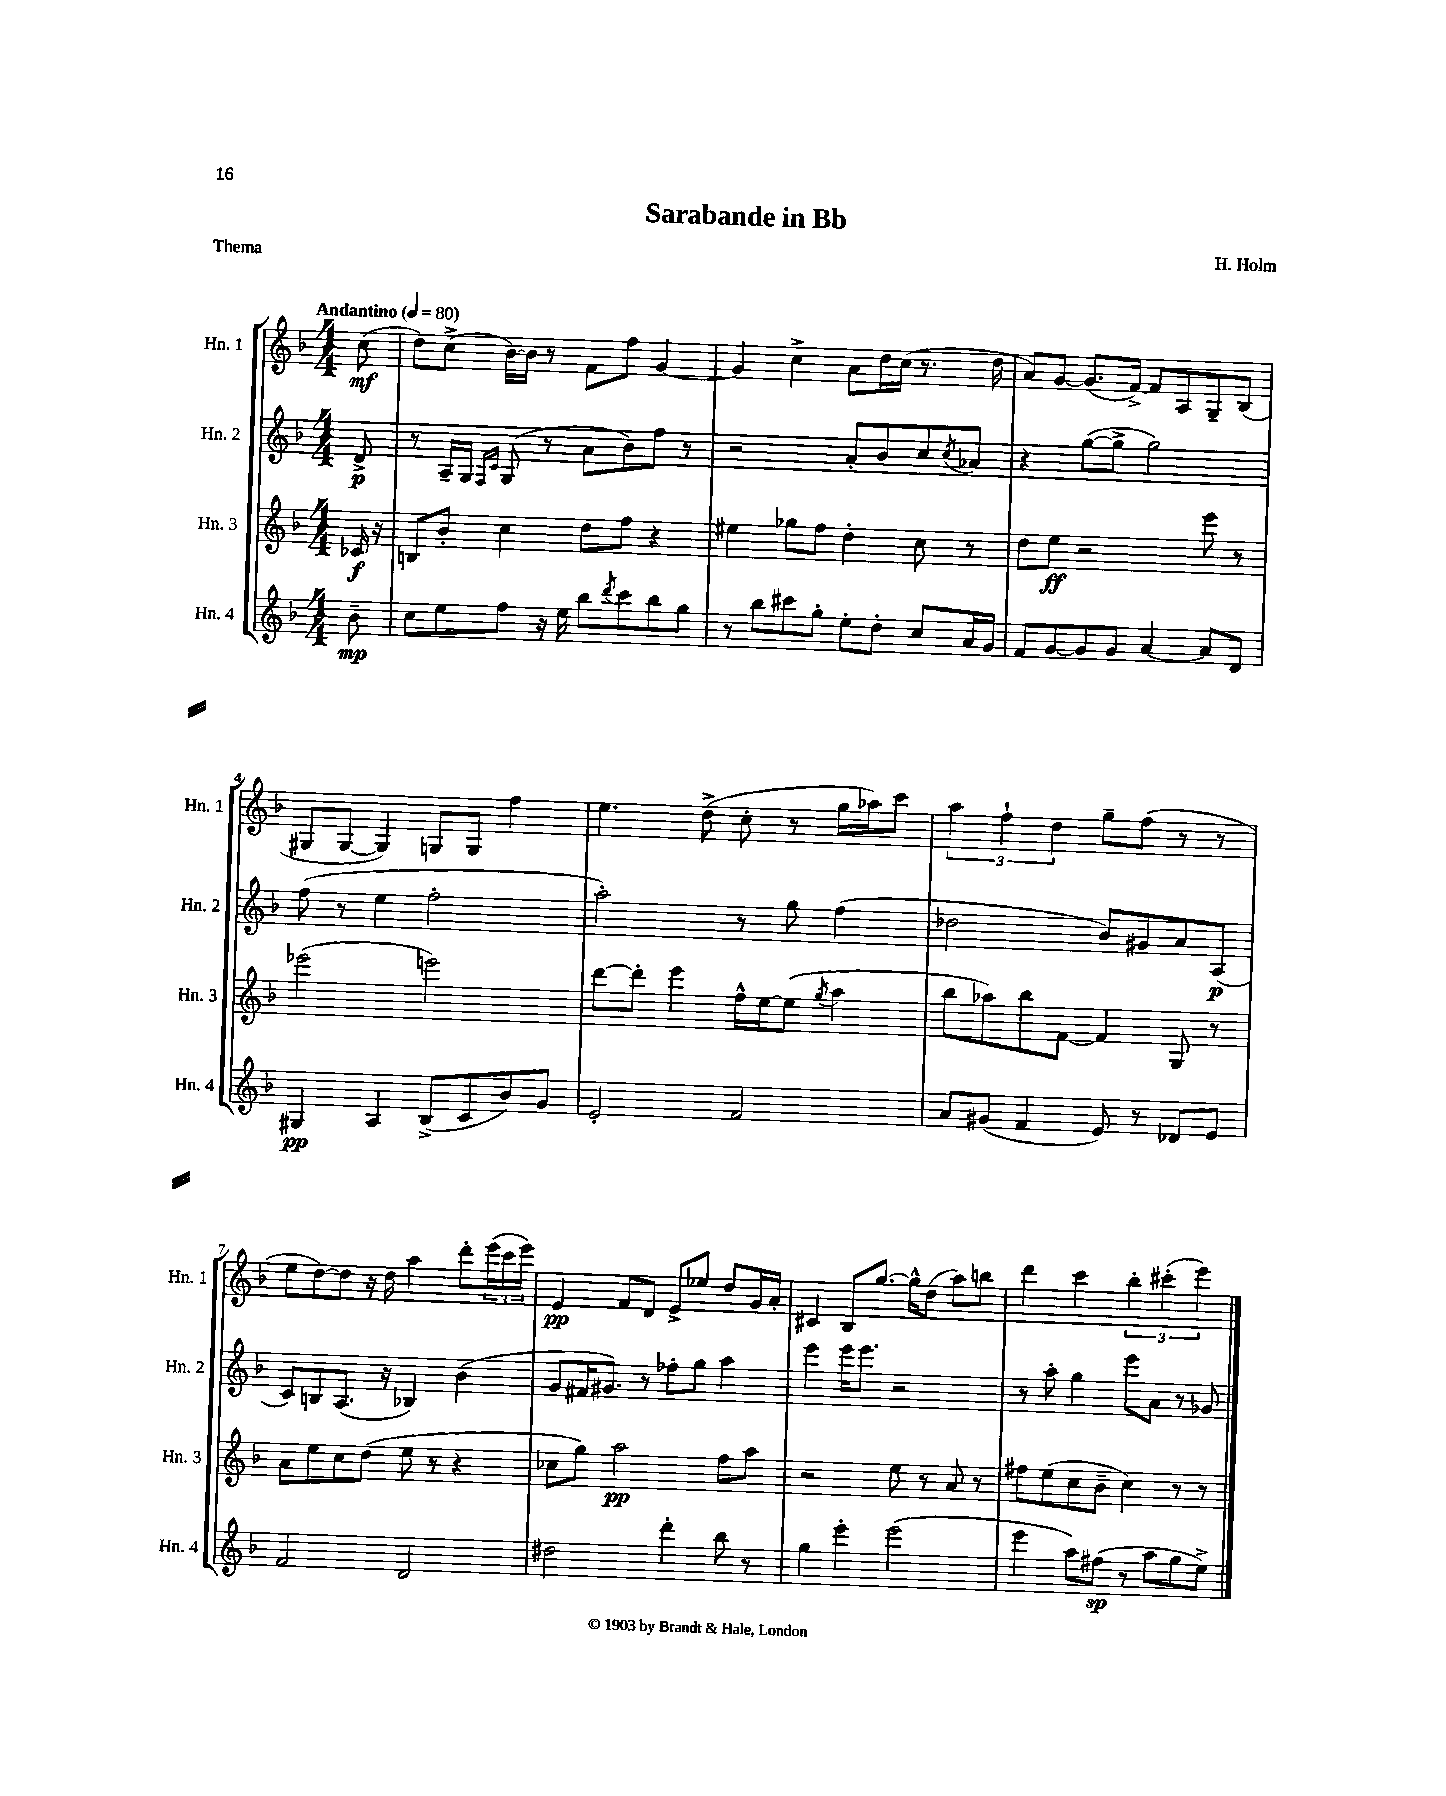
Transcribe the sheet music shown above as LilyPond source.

\header { title = "Sarabande in Bb" composer = "H. Holm" piece = "Thema" }
<<
\new StaffGroup <<
\new Staff = "s0" \with { instrumentName = "Hn. 1" shortInstrumentName = "Hn. 1" } {
    \clef treble \key f \major \numericTimeSignature \time 4/4 \partial 8 \tempo "Andantino" 4 = 80
    c''8\mf( |
    d''8) c''8->( bes'16~) bes'16 r8 f'8 f''8 g'4~ |
    g'4 c''4-> a'8 d''16 c''16( r8. d''16 |
    a'8) g'8~ g'8.( f'16~->) f'8 a8 g8-- bes8( |
    gis8 gis8~ gis4) g8 g8 f''4 |
    e''4. d''8->( c''8-. r8 g''16 aes''16) c'''8 |
    \tuplet 3/2 { a''4 f''4-! d''4 } g''8-- f''8( r8 r8 |
    e''8 d''8~) d''8 r16 d''16 a''4 d'''8-. \tuplet 3/2 { e'''16( c'''16 e'''16) } |
    e'4\pp f'8 d'8 e'8-> ees''8 d''8 g'16 a'16-. |
    cis'4 bes8 g''8.~ g''16-^ d''8( a''8) b''8 |
    d'''4 c'''4 \tuplet 3/2 { bes''4-. cis'''4-.( e'''4) } \bar "|." |
}
\new Staff = "s1" \with { instrumentName = "Hn. 2" shortInstrumentName = "Hn. 2" } {
    \clef treble \key f \major \numericTimeSignature \time 4/4 \partial 8
    d'8->\p |
    r8 a16-- g16 \grace { f16 c'16 } g8( r8 a'8 bes'8) f''8 r8 |
    r2 a'8-. bes'8 c''8 \acciaccatura { c''8 } aes'8 |
    r4 g''8~( g''8-> g''2) |
    f''8( r8 e''4 f''2-. |
    a''2-.) r8 g''8 f''4( |
    des''2 bes'8) gis'8 a'8 a8\p( |
    c'8) b8 a8.( r16 bes4) bes'4( |
    g'8 fis'16 gis'8.) r8 fes''8-. g''8 a''4 |
    e'''4 e'''16 e'''8. r2 |
    r8 a''8-. g''4 e'''8 a'8 r8 ges'8 \bar "|." |
}
\new Staff = "s2" \with { instrumentName = "Hn. 3" shortInstrumentName = "Hn. 3" } {
    \clef treble \key f \major \numericTimeSignature \time 4/4 \partial 8
    ces'16\f r16 |
    b8 bes'8-. c''4 d''8 f''8 r4 |
    eis''4 ges''8 f''8 d''4-. c''8 r8 |
    d''8 e''8\ff r2 e'''8 r8 |
    ees'''2( e'''2) |
    d'''8~ d'''8-. e'''4 f''16-^ e''16~ e''8( \acciaccatura { g''8 } a''4 |
    bes''8 aes''8) bes''8 f'8~ f'4 g8 r8 |
    a'8 e''8 c''8 d''8( e''8 r8 r4 |
    ces''8 g''8) a''2\pp f''8 a''8 |
    r2 e''8 r8 a'8 r8 |
    fis''8 e''8( c''8 bes'8-- c''4) r8 r8 \bar "|." |
}
\new Staff = "s3" \with { instrumentName = "Hn. 4" shortInstrumentName = "Hn. 4" } {
    \clef treble \key f \major \numericTimeSignature \time 4/4 \partial 8
    bes'8--\mp |
    c''8 e''8 f''8 r16 e''16 bes''8 \acciaccatura { d'''8 } c'''8 bes''8 g''8 |
    r8 bes''8 cis'''8 g''8-. e''8-. d''8-. c''8 a'16 g'16 |
    f'8 g'8~ g'8 g'8 a'4~ a'8 d'8 |
    gis4\pp a4 bes8->( c'8 bes'8) g'8 |
    e'2-. f'2 |
    a'8 gis'8( f'4 e'8) r8 des'8 e'8 |
    f'2 d'2 |
    dis''2 d'''4-. bes''8 r8 |
    g''4 e'''4-. e'''2( |
    e'''4 a''8) fis''8\sp( r8 a''8 g''8 e''8->) \bar "|." |
}
>>
>>
